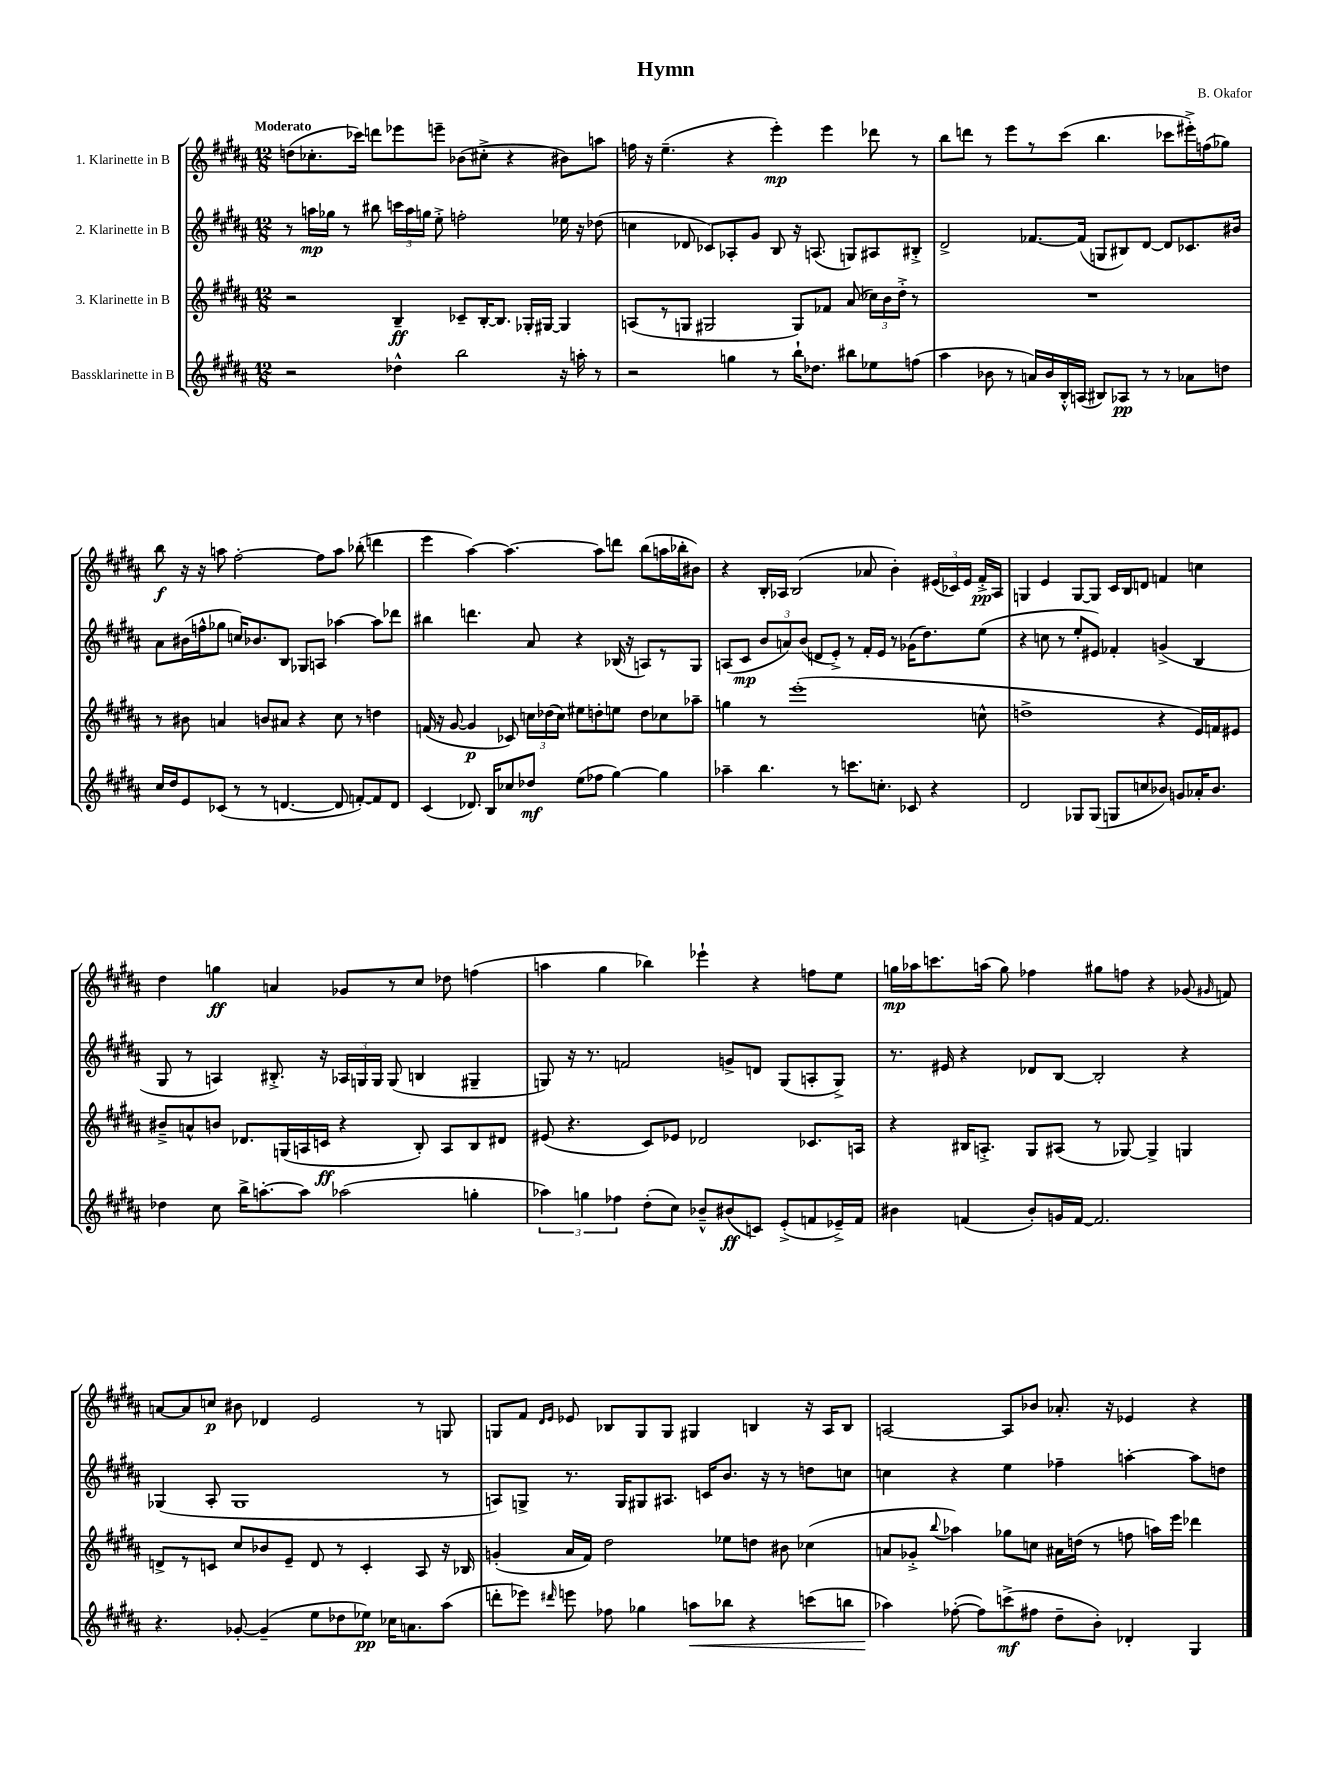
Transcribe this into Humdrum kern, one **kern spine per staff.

**kern	**dynam	**kern	**dynam	**kern	**dynam	**kern	**dynam
*part4	*part4	*part3	*part3	*part2	*part2	*part1	*part1
*staff4	*staff4	*staff3	*staff3	*staff2	*staff2	*staff1	*staff1
*I"Bassklarinette in B	*	*I"3. Klarinette in B	*	*I"2. Klarinette in B	*	*I"1. Klarinette in B	*
*clefG2	*	*clefG2	*	*clefG2	*	*clefG2	*
*k[f#c#g#d#a#]	*	*k[f#c#g#d#a#]	*	*k[f#c#g#d#a#]	*	*k[f#c#g#d#a#]	*
*M12/8	*	*M12/8	*	*M12/8	*	*M12/8	*
=1	=1	=1	=1	=1	=1	=1	=1
!	!	!	!	!	!	!LO:TX:a:B:t=Moderato	!
2r	.	2r	.	8r	.	(8ddn\L	.
.	.	.	.	16aan\LL	mp	8.cc-X'\	.
.	.	.	.	16gg-X\JJ	.	.	.
.	.	.	.	8r	.	.	.
.	.	.	.	.	.	16ccc-X\Jk)	.
.	.	.	.	8bb#X\	.	8dddn\L	.
4dd-X^^\	.	4B~/	ff	24cccn\LL	.	8eee-X\	.
.	.	.	.	24aa\	.	.	.
.	.	.	.	24ggn\JJ	.	.	.
.	.	.	.	8ee'^\	.	8eeen~\J	.
2bb\	.	8c-X~/L	.	2ffn'\	.	(8b-X\L	.
.	.	[16B'/K	.	.	.	8cc#X'^\J	.
.	.	8.B/J]	.	.	.	.	.
.	.	.	.	.	.	4r	.
.	.	16G-X'/LL	.	.	.	.	.
.	.	[16G#X/JJ	.	.	.	.	.
16r	.	4G#/]	.	16ee-X\	.	8b#X\L)	.
16aan'\	.	.	.	16r	.	.	.
8r	.	.	.	(8dd-X\	.	8aan\J	.
=2	=2	=2	=2	=2	=2	=2	=2
2r	.	(8An/L	.	4ccn\	.	16ffn\	.
.	.	.	.	.	.	16r	.
.	.	8r	.	.	.	(4.ee~\	.
.	.	8Gn/J	.	8d-X/	.	.	.
.	.	2G#X/	.	8c-X/L)	.	.	.
4ggn\	.	.	.	8A-X'/	.	4r	.
.	.	.	.	8g#/J	.	.	.
8r	.	.	.	8B/	.	4eee'\)	mp
16bb`\KL	.	8G#/L)	.	16r	.	.	.
8.dd-X\J	.	.	.	(8.An/	.	.	.
.	.	8f-X/J	.	.	.	4eee\	.
8bb#X\L	.	(8a#/	.	8Gn/L)	.	.	.
8ee-X\	.	24cc-X\LL)	.	8A#X/	.	8ddd-X\	.
.	.	24b\	.	.	.	.	.
.	.	24dd#'^\JJ	.	.	.	.	.
(8ffn\J	.	8r	.	8B#X'^/J	.	8r	.
=3	=3	=3	=3	=3	=3	=3	=3
4aa#\	.	1.r	.	2d#^/	.	8bb\L	.
.	.	.	.	.	.	8dddn\J	.
8b-X\	.	.	.	.	.	8r	.
8r	.	.	.	.	.	8eee\L	.
16an/LL)	.	.	.	[8.f-X/L	.	8r	.
16b-/	.	.	.	.	.	.	.
16B'^^/	.	.	.	.	.	(8ccc#\J	.
(16An/JJ	.	.	.	(16f-/Jk]	.	.	.
8B#X/L)	.	.	.	8Gn/L	.	4.bb\	.
8A-X/J	pp	.	.	8B#X/)	.	.	.
8r	.	.	.	[8d#/J	.	.	.
8r	.	.	.	8d#/L]	.	8ccc-X\L	.
8a-X\L	.	.	.	8.c-X/	.	16eee#X'^\L)	.
.	.	.	.	.	.	(16ffn\J	.
8ddn\J	.	.	.	.	.	8gg-X\J)	.
.	.	.	.	16b#X/Jk	.	.	.
!!LO:LB:g=z
=4	=4	=4	=4	=4	=4	=4	=4
16cc#/LL	.	8r	.	8a#\L	.	8bb\	f
16dd#/J	.	.	.	.	.	.	.
8e/	.	8b#X\	.	(16b#X\L	.	16r	.
.	.	.	.	16ffn^^\J	.	16r	.
(8c-X/J	.	4an/	.	8gg-X\J	.	8aan\	.
8r	.	.	.	16ccn/KL)	.	[2ff#'\	.
.	.	.	.	8.b-X/	.	.	.
8r	.	8bn/L	.	.	.	.	.
[4.dn/	.	8a#X/J	.	8B/J	.	.	.
.	.	4r	.	8G-X/L	.	.	.
.	.	.	.	8An/J	.	8ff#\L]	.
8d/]	.	8cc#\	.	[4aa-X\	.	8aa\J	.
[8fn'/L)	.	8r	.	.	.	(8bb-X'\	.
8f/]	.	4ddn\	.	8aa-\L]	.	4dddn\	.
8d/J	.	.	.	8ddd-X\J	.	.	.
=5	=5	=5	=5	=5	=5	=5	=5
(4c#/	.	(16fn/	.	4bb#X\	.	4eee\	.
.	.	16r	.	.	.	.	.
.	.	[8g#/	.	.	.	.	.
8.d-X/)	.	4g#/]	p	4.dddn\	.	[4aa#\)	.
16B/KL	.	.	.	.	.	.	.
8cc-X/	.	8c-X/)	.	.	.	4.aa#\_	.
8dd-X/J	mf	24ccn\LL	.	8a#/	.	.	.
.	.	(24dd-X\	.	.	.	.	.
.	.	24cc\JJ)	.	.	.	.	.
(8ee\L	.	8ee#X\L	.	4r	.	.	.
8ff-X\J	.	8ddn'\	.	.	.	8aa#\L]	.
[4gg#\)	.	8een\J	.	(16B-X/	.	8dddn\J	.
.	.	.	.	16r	.	.	.
.	.	8dd\L	.	8An/L)	.	(8bb\L	.
4gg#\]	.	8cc-X\	.	8r	.	16aan\L	.
.	.	.	.	.	.	16bb-X'\J	.
.	.	8aa-X~\J	.	8G#/J	.	8b#X\J)	.
=6	=6	=6	=6	=6	=6	=6	=6
4aa-X~\	.	4ggn\	.	(8An/L	.	4r	.
.	.	.	.	8c#/J	mp	.	.
4.bb\	.	8r	.	12b/L	.	16B'/LL	.
.	.	.	.	.	.	16A-X/JJ	.
.	.	.	.	12an/)	.	.	.
.	.	(1eee'	.	.	.	(2B/	.
.	.	.	.	(12b/J	.	.	.
.	.	.	.	8dn/L	.	.	.
8r	.	.	.	8e'^/J)	.	.	.
8.cccn\L	.	.	.	8r	.	.	.
.	.	.	.	16f#'/LL	.	8a-X/	.
8.ccn'\J	.	.	.	16e/JJ	.	.	.
.	.	.	.	8r	.	4b'\)	.
8c-X/	.	.	.	(16g-X\KL	.	.	.
.	.	.	.	8.dd#\)	.	.	.
4r	.	.	.	.	.	(24e#X/LL	.
.	.	.	.	.	.	24c-X/)	.
.	.	.	.	.	.	24e#/JJ	.
.	.	8ccn^^\	.	(8ee\J	.	16f#'^/LL	pp
.	.	.	.	.	.	16A-/JJ	.
=7	=7	=7	=7	=7	=7	=7	=7
2d#/	.	1ddn^	.	4r	.	4Gn/	.
.	.	.	.	8ccn\	.	4e/	.
.	.	.	.	8r	.	.	.
8G-X/L	.	.	.	8ee'/L	.	[8G/L	.
(8G-/J	.	.	.	8e#X/J)	.	8G/J]	.
8Gn/L	.	.	.	4f-X'/	.	16c#/LL	.
.	.	.	.	.	.	16B/J	.
8ccn/	.	.	.	.	.	8dn/J	.
8b-X/J)	.	4r	.	(4gn^/	.	4fn/	.
8gn/L	.	.	.	.	.	.	.
16a-X'/K	.	16e/LL)	.	4B/	.	4ccn\	.
8.b-/J	.	16fn/J	.	.	.	.	.
.	.	8e#X/J	.	.	.	.	.
!!LO:LB:g=z
=8	=8	=8	=8	=8	=8	=8	=8
4dd-X\	.	8b#X~^/L	.	8G#/	.	4dd#\	.
.	.	8an^^/	.	8r	.	.	.
8cc#\	.	8bn/J	.	4An/)	.	4ggn\	ff
16bb^\KL	.	8.d-X/L	.	.	.	.	.
[8.aan'\	.	.	.	.	.	.	.
.	.	.	.	8.B#X'^/	.	4an/	.
.	.	(16Gn/L	.	.	.	.	.
8aa\J]	.	16An/	.	.	.	.	.
.	.	16cn/JJ	ff	16r	.	.	.
(2aa-X\	.	4r	.	24A-X/LL	.	8g-X/L	.
.	.	.	.	24Gn/	.	.	.
.	.	.	.	24G/JJ	.	.	.
.	.	.	.	(8G/	.	8r	.
.	.	8B'/)	.	4Bn/	.	8cc#/J	.
.	.	8A/L	.	.	.	8dd-X\	.
4ggn'\	.	8B/	.	4G#X~/	.	(4ffn\	.
.	.	8d#X/J	.	.	.	.	.
=9	=9	=9	=9	=9	=9	=9	=9
6aa-X\)	.	(8e#X/	.	8Gn/)	.	4aan\	.
.	.	4.r	.	16r	.	.	.
6ggn\	.	.	.	.	.	.	.
.	.	.	.	8.r	.	.	.
.	.	.	.	.	.	4gg#\	.
6ff-X\	.	.	.	.	.	.	.
.	.	.	.	2fn/	.	.	.
(8dd#'\L	.	8c#/L)	.	.	.	4bb-X\)	.
8cc#\J)	.	8e-X/J	.	.	.	.	.
8b-X~^^/L	.	2d-X/	.	.	.	4eee-X`\	.
(8b#X/	ff	.	.	8gn^/L	.	.	.
8cn/J)	.	.	.	8dn/J	.	4r	.
(8e'^/L	.	.	.	(8G/L	.	.	.
8fn/	.	8.c-X/L	.	8An'/	.	8ffn\L	.
16e-X~^/L)	.	.	.	8G^/J)	.	8ee\J	.
16f/JJ	.	16An/Jk	.	.	.	.	.
=10	=10	=10	=10	=10	=10	=10	=10
4b#X\	.	4r	.	8.r	.	16ggn\LL	mp
.	.	.	.	.	.	16aa-X\J	.
.	.	.	.	.	.	8.cccn\	.
.	.	.	.	16e#X/	.	.	.
(4fn/	.	16B#X/KL	.	4r	.	.	.
.	.	8.An'^/J	.	.	.	(16aan\Jk	.
.	.	.	.	.	.	8gg\)	.
8b#'/L)	.	8G#/L	.	8d-X/L	.	4ff-X\	.
16gn/L	.	(8A#X/J	.	[8B/J	.	.	.
[16f/JJ	.	.	.	.	.	.	.
2.f/]	.	8r	.	2B'/]	.	8gg#X\L	.
.	.	[8G-X/)	.	.	.	8ffn\J	.
.	.	4G-^/]	.	.	.	4r	.
.	.	4Gn/	.	4r	.	(8g-X/	.
.	.	.	.	.	.	16qqg#X/	.
.	.	.	.	.	.	8fn/)	.
!!LO:LB:g=z
=11	=11	=11	=11	=11	=11	=11	=11
4.r	.	8dn^/L	.	(4G-X/	.	[8an/L	.
.	.	8r	.	.	.	8a/]	.
.	.	8cn/J	.	8A#'/	.	8ccn/J	p
[8g-X'/	.	8cc#/L	.	1G-	.	8b#X\	.
(4g-~/]	.	8b-X/	.	.	.	4d-X/	.
.	.	8e~/J	.	.	.	.	.
8ee\L	.	8d/	.	.	.	2e/	.
8dd-X\	.	8r	.	.	.	.	.
8ee-X\J)	pp	4c'/	.	.	.	.	.
16cc-X\KL	.	.	.	.	.	.	.
8.an\	.	.	.	.	.	.	.
.	.	8A#/	.	.	.	8r	.
(8aa#\J	.	16r	.	8r	.	8Gn/	.
.	.	16B-X/	.	.	.	.	.
=12	=12	=12	=12	=12	=12	=12	=12
8dddn'\L	.	(4gn'/	.	8An/L)	.	8Gn/L	.
8eee-X\J)	.	.	.	8Gn^/J	.	8f#/J	.
.	.	.	.	.	.	16qqd#/LL	.
16qqddd#X/	.	.	.	.	.	16qqe/JJ	.
8eeen\	.	16a#/LL	.	8.r	.	8e-X/	.
.	.	16f#/JJ)	.	.	.	.	.
8ff-X\	.	2dd#\	.	.	.	8B-X/L	.
.	.	.	.	16G/KL	.	.	.
4gg-X\	.	.	.	8G#X/	.	8G/	.
.	.	.	.	8.A#X/J	.	8G/J	.
!	!LO:HP:b	!	!	!	!	!	!
8aan\L	<	.	.	.	.	4G#X/	.
.	.	.	.	16cn/KL	.	.	.
8bb-X\J	.	8ee-X\L	.	8.b/J	.	.	.
4r	.	8ddn\J	.	.	.	4Bn/	.
.	.	.	.	16r	.	.	.
.	.	8b#X\	.	8r	.	.	.
(8cccn\L	.	(4cc-X\	.	8ddn\L	.	16r	.
.	.	.	.	.	.	16A#/KL	.
8bbn\J	.	.	.	8ccn\J	.	8B/J	.
=13	=13	=13	=13	=13	=13	=13	=13
4aa-X\)	.	8an/L	.	4ccn\	.	[2An/	.
.	.	8g-X'^/J	.	.	.	.	.
.	.	8qqbb/	.	.	.	.	.
([8ff-X'\	[	4aa-X\)	.	4r	.	.	.
8ff-\L])	.	.	.	.	.	.	.
(8cccn^\	mf	8gg-X\L	.	4ee\	.	8A/L]	.
8ff#X\J	.	8ccn\J	.	.	.	8b-X/J	.
8dd#~\L	.	16a#X\LL	.	4ff-X~\	.	8.a-X'/	.
.	.	(16ddn\JJ	.	.	.	.	.
8b'\J)	.	8r	.	.	.	.	.
.	.	.	.	.	.	16r	.
4d-X'/	.	8ffn\	.	[4aan'\	.	4e-X/	.
.	.	16aan\LL)	.	.	.	.	.
.	.	16eee\JJ	.	.	.	.	.
4G#/	.	4ddd-X\	.	8aa\L]	.	4r	.
.	.	.	.	8ddn\J	.	.	.
==	==	==	==	==	==	==	==
*-	*-	*-	*-	*-	*-	*-	*-
